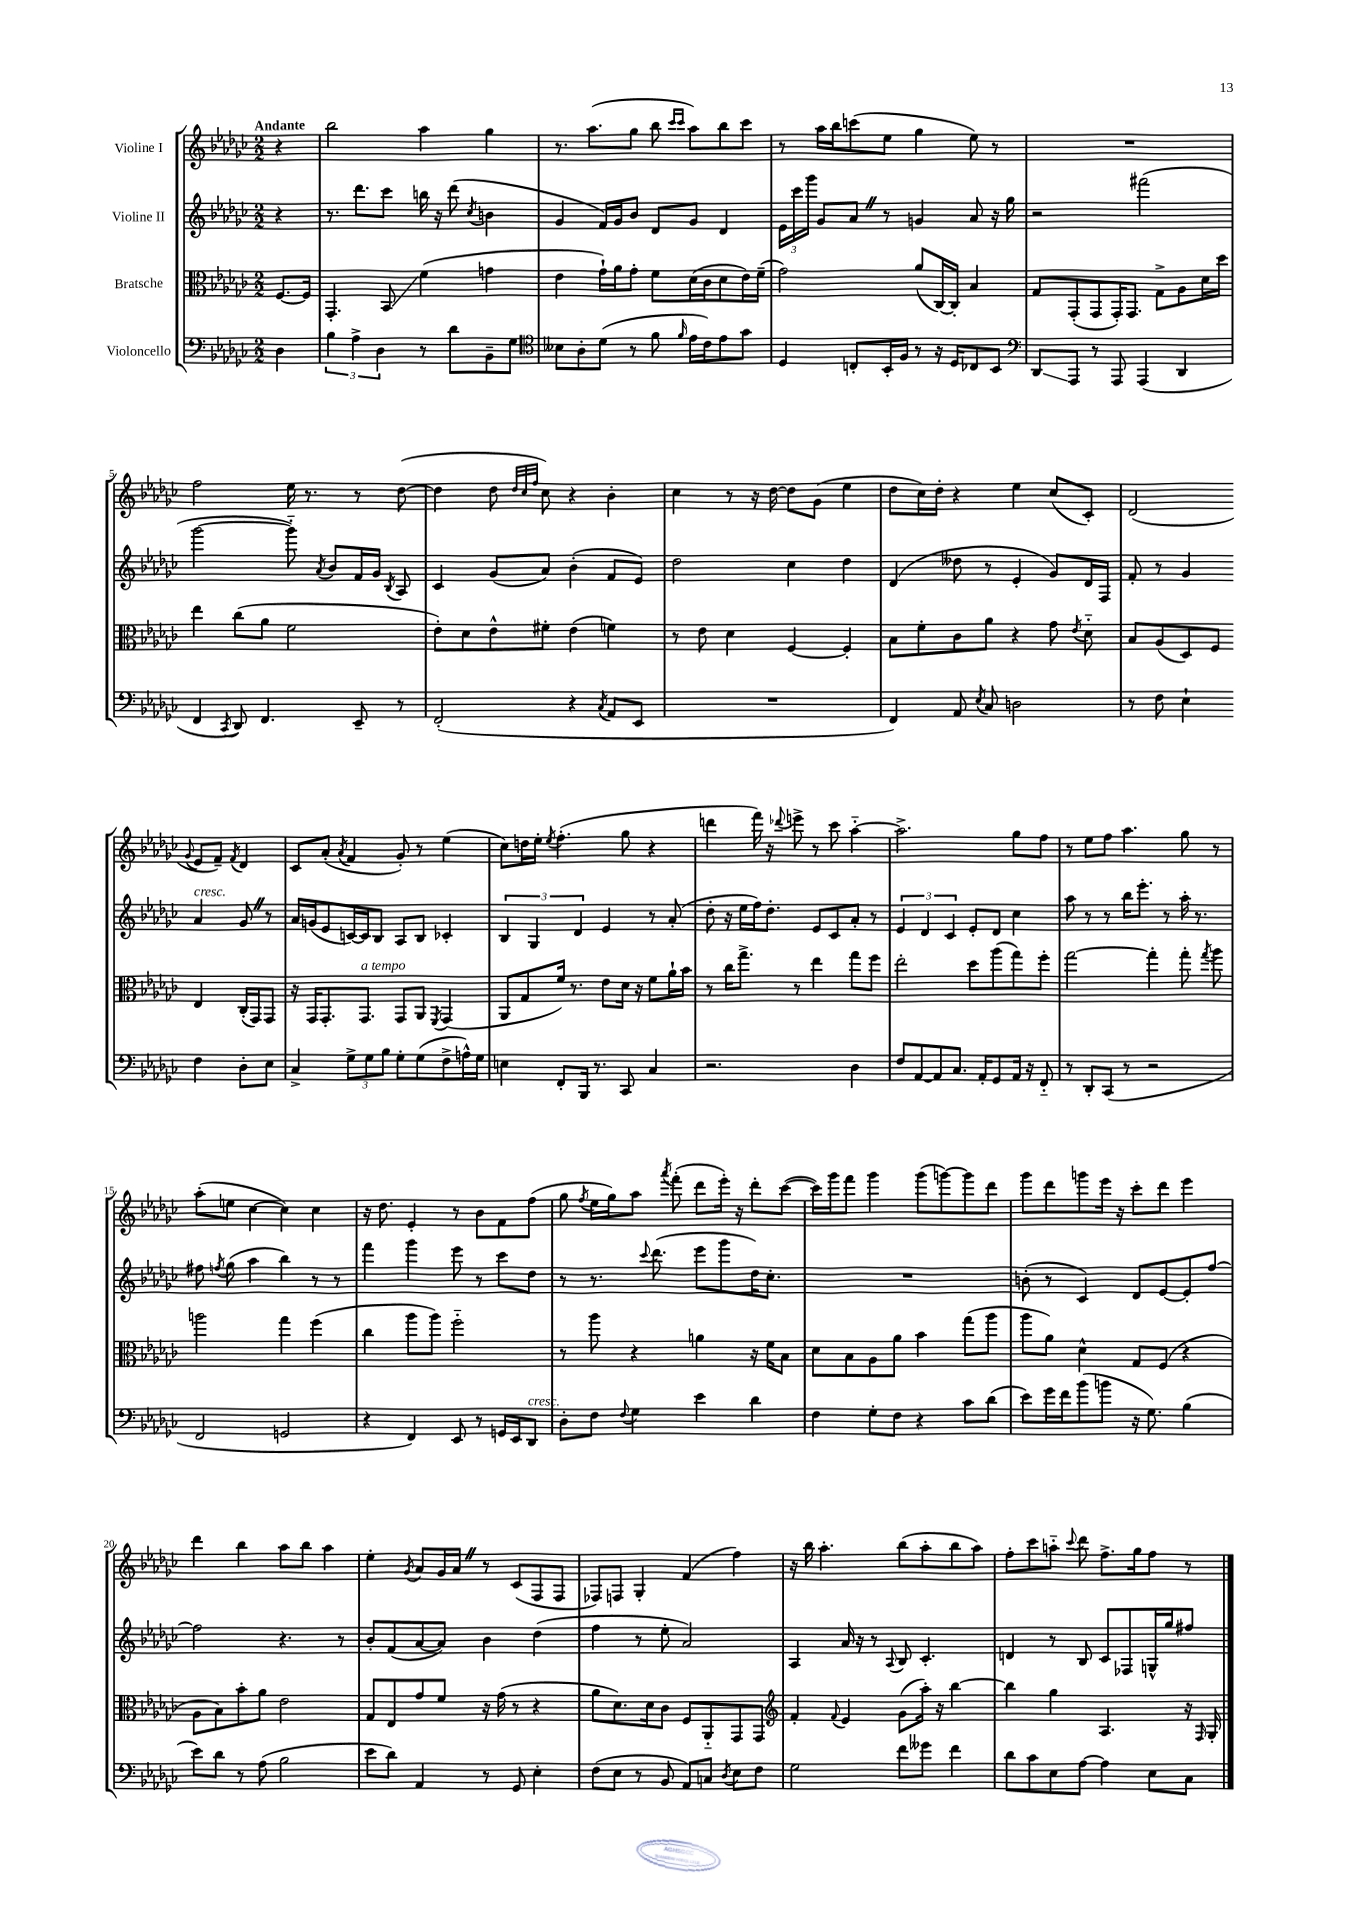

**kern	**kern	**kern	**kern
*staff4	*staff3	*staff2	*staff1
*clefF4	*clefC3	*clefG2	*clefG2
*k[b-e-a-d-g-c-]	*k[b-e-a-d-g-c-]	*k[b-e-a-d-g-c-]	*k[b-e-a-d-g-c-]
*M2/2	*M2/2	*M2/2	*M2/2
4D-	[8.F	4r	4r
.	16F]	.	.
=	=	=	=
6B-	4.GG-'	8.r	2bb-
6A-^	.	.	.
.	.	8.ddd-	.
6D-	.	.	.
.	8BB-	8ccc-	.
8r	(4f	16bb	4aa-
.	.	16r	.
8d-	.	(8ddd-	.
.	.	8qcc-	.
8BB-~	4g	4b	4gg-
8G-	.	.	.
=	=	=	=
*clefC4	*	*	*
8B--	4e-	4g-	8.r
8A-'	.	.	.
.	.	.	(8.aa-
(8d-	16g-`)	16f)	.
.	16a-	16g-	.
8r	8g-'	8b-	8gg-
8f	8f	8d-	8bb-
.	.	.	16qqccc-
16qqf	.	.	16qqccc-
16e-	(16d-	8g-	8aa-)
16c-)	16c-	.	.
8e-	8d-	4d-	8bb-
8g-	16e-)	.	8ccc-
.	(16f~	.	.
=	=	=	=
4D-	2g-)	24e-	8r
.	.	24ccc-	.
.	.	24ggg-	.
.	.	8g-	16aa-
.	.	.	16bb-
8C'	.	8a-	(8ccc
16BB-'	.	8r	8ee-
16F	.	.	.
8r	(8a-	4g	4gg-
16r	[16C-)	.	.
16D-	16C-']	.	.
8C-	4B-	8a-	8ee-)
8BB-	.	16r	8r
.	.	16gg-	.
=	=	=	=
*clefF4	*	*	*
8DD-	8G-	2r	1r
8AAA-	(8GG-'	.	.
8r	8GG-	.	.
8AAA-	16GG-')	.	.
.	8.GG-	.	.
(4AAA-	.	(2fff#	.
.	8G-^	.	.
4DD-	8A-	.	.
.	16d-	.	.
.	16dd-	.	.
=	=	=	=
4FF	4ee-	[2ggg-	2ff
8qCC-	.	.	.
8DD-)	(8cc-	.	.
4.FF	8a-	.	.
.	2f	8ggg-'~])	16ee-
.	.	.	8.r
.	.	8qa-	.
.	.	8b-	.
8EE-~	.	16f	8r
.	.	16g-	.
.	.	8qB-	.
8r	.	8A-	([8dd-
=	=	=	=
(2FF'	8e-')	4c-	4dd-]
.	8d-	.	.
.	8e-^^	(8g-	8dd-
.	.	.	32qqdd-
.	.	.	32qqcc-
.	.	.	32qqff
.	8f#'	8a-)	8cc-)
4r	(4e-	(4b-'	4r
8qC-	.	.	.
8AA-	4f)	8f	4b-'
8EE-	.	8e-)	.
=	=	=	=
1r	8r	2dd-	4cc-
.	8e-	.	.
.	4d-	.	8r
.	.	.	16r
.	.	.	[16dd-
.	[4F	4cc-	8dd-]
.	.	.	(8g-
.	4F']	4dd-	4ee-
=	=	=	=
4FF)	8B-	(4d-	8dd-
.	8f'	.	16cc-)
.	.	.	16dd-'
8AA-	8c-	8dd--	4r
8qE-	.	.	.
8C-	8a-	8r	.
2D	4r	4e-'	4ee-
.	8g-	8g-)	(8cc-
.	8qe-	.	.
.	8d-'~	16d-	8c-')
.	.	16F	.
=	=	=	=
8r	8B-	8f'	(2d-
8F	(8A-	8r	.
4E-`	8D-)	4g-	.
.	8F	.	.
.	.	.	8qqg-
4F	4E-	4a-	8e-
.	.	.	8f~)
.	.	.	8qf
8D-'	(16C-'	8g-	4d-
.	16GG-)	.	.
8E-	8GG-	8r	.
=	=	=	=
4C-^	16r	16a-	8c-
.	16GG-	(16g	.
.	8.GG-'	8e-	(8a-'
.	.	.	8qa-
12G-^	.	[16c)	4f
.	8.GG-	16c]	.
12G-	.	.	.
.	.	8B-	.
12B-	.	.	.
8G-'	8GG-	8A-	8g-')
(8G-	8AA-	8B-	8r
.	8qFF	.	.
8F^	(4GG-	4c-'	(4ee-
16A^^)	.	.	.
16G-	.	.	.
=	=	=	=
4E	8AA-	6B-	8cc-)
.	8G-	.	16dd
.	.	6G-	.
.	.	.	16ee-'
.	.	.	8qee-
8FF'	16f)	.	(4.ff'
.	8.r	.	.
.	.	6d-	.
16BBB-	.	.	.
8.r	.	.	.
.	8e-	4e-	.
8CC-	16d-	.	8gg-
.	16r	.	.
4C-	8f	8r	4r
.	16a-`	(8a-'	.
.	16b-	.	.
=	=	=	=
2.r	8r	8dd-'	4ddd
.	16cc-	16r	.
.	8.gg-^	16ee-	.
.	.	16ff)	16fff)
.	.	8.dd-'	16r
.	.	.	8qqddd-
.	8r	.	8eee^
.	4ee-	8e-	8r
.	.	8c-	8ccc-
4D-	8gg-	8a-'	[4aa-'~
.	8ff	8r	.
=	=	=	=
8F	2ee-'	6e-	2.aa-^]
[8AA-	.	.	.
.	.	6d-	.
8AA-]	.	.	.
.	.	6c-	.
8.C-	.	.	.
.	8dd-	8e-'	.
16AA-'	.	.	.
8GG-	(8aa-	8d-	.
16AA-	8gg-)	4cc-	8gg-
16r	.	.	.
8FF'~	8ff'	.	8ff
=	=	=	=
8r	[2gg-	8aa-	8r
8DD-'	.	8r	8ee-
(8CC-	.	8r	8ff
8r	.	16bb-	4.aa-
.	.	8.eee-'	.
2r	4gg-']	.	.
.	.	8r	.
.	8gg-'	16aa-'	8gg-
.	.	8.r	.
.	8qgg-	.	.
.	8aa-	.	8r
=	=	=	=
2FF	2aa	8ff#	(8aa-'
.	.	8qff	.
.	.	(8gg-	8ee
.	.	4aa-	[4cc-
2GG	4gg-	4bb-)	4cc-])
.	(4ff	8r	4cc-
.	.	8r	.
=	=	=	=
4r	4cc-	4fff	16r
.	.	.	8.dd-
4FF)	8aa-	4ggg-	4e-'
.	8aa-)	.	.
8EE-	2ff'~	8eee-	8r
8r	.	8r	8b-
16GG	.	8ccc-	8f
16EE-	.	.	.
8DD-	.	8dd-	(8ff
=	=	=	=
8D-'	8r	8r	8gg-
.	.	.	8qff
8F	8aa-	8.r	16ee-
.	.	.	16gg-)
8qqF	.	.	.
4G-	4r	.	8aa-
.	.	8qqccc-	.
.	.	(8.ddd-	.
.	.	.	8qaaa-
.	.	.	(8fff'
4e-	4a	8eee-	8ddd-
.	.	8ggg-	16eee-')
.	.	.	16r
4d-	16r	16dd-)	8ddd-'
.	16f	8.cc-'	.
.	8B-	.	([8ccc-
=	=	=	=
4F	8d-	1r	16ccc-])
.	.	.	16ggg-
.	8B-	.	8fff
8G-'	8A-	.	4ggg-
8F	8a-	.	.
4r	4b-	.	(8ggg-
.	.	.	[8ggg)
8c-	(8gg-	.	8ggg]
(8d-	8aa-	.	8ddd-
=	=	=	=
8e-)	8aa-	(8b'	8ggg-
16g-	8a-)	8r	8ddd-
16f	.	.	.
(8b-	4d-^^	4c-)	8ggg
8b	.	.	16eee-
.	.	.	16r
16r	8G-	8d-	8ccc-'
8.G-)	.	.	.
.	(8F	[8e-	8ddd-
(4B-	4r	8e-']	4eee-
.	.	[8ff	.
=	=	=	=
8e-)	8A-	2ff]	4ddd-
8d-	8B-)	.	.
8r	8b-'	.	4bb-
(8A-	8a-	.	.
2B-	2e-	4.r	8aa-
.	.	.	8bb-
.	.	.	4aa-
.	.	8r	.
=	=	=	=
8e-	8G-	8b-'	4ee-'
8d-)	8E-	(8f	.
.	.	.	8qg-
4AA-	8g-	[8a-	8a-
.	8f	8a-])	16g-
.	.	.	16a-
8r	16r	4b-	8r
.	(16g-	.	.
8GG-	8r	.	(8c-
4E-'	4r	(4dd-	8F
.	.	.	8F
=	=	=	=
(8F	8a-	4ff	8F-)
8E-	8.d-)	.	8F
8r	.	8r	4G-'
.	16d-	.	.
8BB-	8c-	8ee-'	.
8AA-)	8F	2a-)	(4f
8C	8AA-'~	.	.
8qD-	.	.	.
8E-	8GG-	.	4ff)
8F	8GG-	.	.
=	=	=	=
*	*clefG2	*	*
2G-	4f'	4A-	16r
.	.	.	16bb-
.	.	.	4.aa-'
.	8qqf	.	.
.	4e-	16a-	.
.	.	16r	.
.	.	8r	.
.	.	8qqA-	.
8f	(8g-	8B-	(8bb-
8g--	16aa-')	4.c-'	8aa-'
.	16r	.	.
4f	[4bb-	.	8bb-
.	.	.	8aa-)
=	=	=	=
8d-	4bb-]	4d	8ff'
8c-	.	.	8ccc-
8E-	4gg-	8r	8aa'~
.	.	.	8qqccc-
[8A-	.	8B-	8ddd-
4A-]	4.A-	8c-	8.ff^
.	.	8F-	.
.	.	.	16gg-
8E-	.	16G^^	8ff
.	.	16gg-	.
8C-	16r	8ff#	8r
.	16qqF	.	.
.	16G-'	.	.
==	==	==	==
*-	*-	*-	*-
